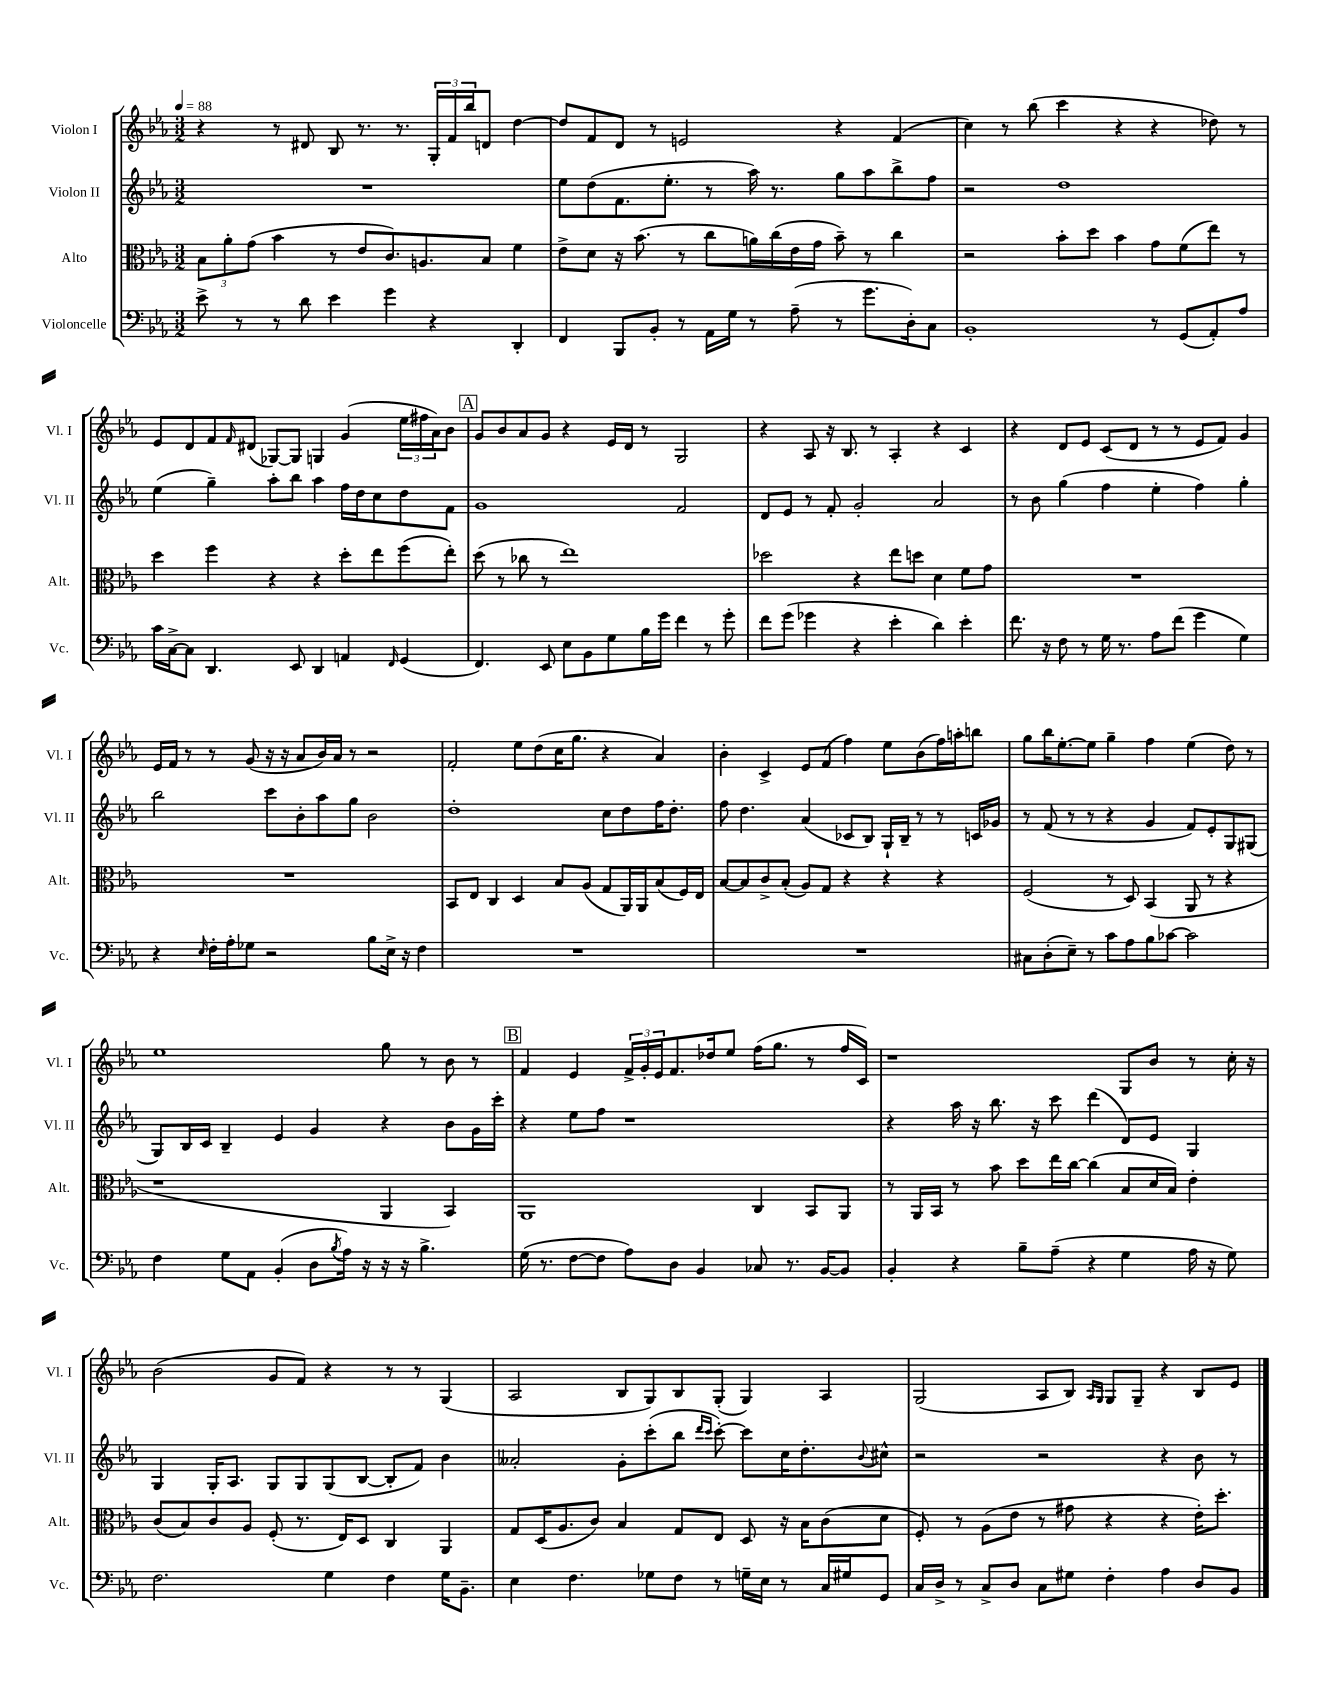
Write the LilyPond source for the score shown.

<<
\new StaffGroup <<
\new Staff = "s0" \with { instrumentName = "Violon I" shortInstrumentName = "Vl. I" } {
    \clef treble \key ees \major \numericTimeSignature \time 3/2 \tempo 4 = 88
    r4 r8 dis'8 bes8 r8. r8. \tuplet 3/2 { g16-. f'16 bes''16 } d'8 d''4~ |
    d''8 f'8 d'8 r8 e'2 r4 f'4( |
    c''4) r8 bes''8( c'''4 r4 r4 des''8) r8 |
    ees'8 d'8 f'8 \grace { f'16 } dis'8( ges8~) ges8 g4 g'4( \tuplet 3/2 { ees''16 fis''16 aes'16) } bes'8 |
    \mark \markup { \box "A" } g'8 bes'8 aes'8 g'8 r4 ees'16 d'16 r8 g2 |
    r4 aes8 r16 bes8. r8 aes4-. r4 c'4 |
    r4 d'8 ees'8 c'8( d'8 r8 r8 ees'8 f'8) g'4 |
    ees'16 f'16 r8 r8 g'8( r16 r16 aes'8 bes'16) aes'16 r8 r2 |
    f'2-. ees''8 d''8( c''16 g''8. r4 aes'4) |
    bes'4-. c'4-> ees'8 f'8( f''4) ees''8 bes'8( f''16) a''16-. b''8 |
    g''8 bes''16 ees''8.~-. ees''8 g''4-- f''4 ees''4( d''8) r8 |
    ees''1 g''8 r8 bes'8 r8 |
    \mark \markup { \box "B" } f'4 ees'4 \tuplet 3/2 { f'16-> g'16-. ees'16 } f'8. des''16 ees''8 f''16( g''8. r8 f''16 c'16) |
    r1 g8 bes'8 r8 c''16-. r16 |
    bes'2( g'8 f'8) r4 r8 r8 g4( |
    aes2 bes8 g8) bes8 g8-.( g4) aes4 |
    g2( aes8 bes8) \grace { aes16 g16 } g8 g8-- r4 bes8 ees'8 \bar "|." |
}
\new Staff = "s1" \with { instrumentName = "Violon II" shortInstrumentName = "Vl. II" } {
    \clef treble \key ees \major \numericTimeSignature \time 3/2
    R1. |
    ees''8 d''8( f'8. ees''8.-. r8 aes''16) r8. g''8 aes''8 bes''8-> f''8 |
    r2 d''1 |
    ees''4( g''4--) aes''8-. bes''8 aes''4 f''16 d''16 c''8 d''8 f'8 |
    \mark \markup { \box "A" } g'1 f'2 |
    d'8 ees'8 r8 f'8-. g'2-. aes'2 |
    r8 bes'8 g''4( f''4 ees''4-. f''4) g''4-. |
    bes''2 c'''8 bes'8-. aes''8 g''8 bes'2 |
    d''1-. c''8 d''8 f''16 d''8.-. |
    f''8 d''4. aes'4( ces'8 bes8) g16-! bes16-- r8 r8 c'16 ges'16 |
    r8 f'8( r8 r8 r4 g'4 f'8) ees'8-. g8 gis8( |
    g8) bes16 c'16 bes4-- ees'4 g'4 r4 bes'8 g'16 c'''16-. |
    \mark \markup { \box "B" } r4 ees''8 f''8 r1 |
    r4 aes''16 r16 bes''8. r16 c'''8 d'''4( d'8) ees'8 g4 |
    g4 g16-. aes8. g8 g8 g8( bes8~ bes8-. f'8) bes'4 |
    aeses'2-. g'8-. c'''8-.( bes''8 \grace { d'''16 c'''16 } c'''8~-.) c'''8 c''16 d''8.-. \appoggiatura { bes'8 } cis''8-^ |
    r2 r2 r4 bes'8 r8 \bar "|." |
}
\new Staff = "s2" \with { instrumentName = "Alto" shortInstrumentName = "Alt." } {
    \clef alto \key ees \major \numericTimeSignature \time 3/2
    \tuplet 3/2 { bes8 aes'8-. g'8( } bes'4 r8 ees'8 c'8.) a8. bes8 f'4 |
    ees'8-> d'8 r16 bes'8.( r8 c''8 a'16) c''16( ees'16 g'16 bes'8--) r8 c''4 |
    r2 bes'8-. d''8 bes'4 g'8 f'8( ees''8) r8 |
    d''4 f''4 r4 r4 d''8-. ees''8 f''8( ees''8-.) |
    \mark \markup { \box "A" } d''8( r8 ces''8 r8 ees''1) |
    des''2 r4 ees''8 d''8 d'4 f'8 g'8 |
    R1. |
    R1. |
    bes,8 ees8 c4 d4 bes8 aes8( g8 aes,16) aes,16 bes8( f16) ees16 |
    bes8~ bes8 c'8-> bes8-.( aes8) g8 r4 r4 r4 |
    f2( r8 d8) bes,4( aes,8 r8 r4 |
    r1 aes,4 bes,4) |
    \mark \markup { \box "B" } aes,1 c4 bes,8 aes,8 |
    r8 aes,16 bes,16 r8 bes'8 d''8 ees''16 c''16~ c''4( bes8 d'16 bes16) ees'4-. |
    c'8( bes8) c'8 aes8 f8-.( r8. ees16) d8 c4 aes,4 |
    g8 d16( aes8. c'8) bes4 g8 ees8 d8 r16 bes16 c'8( d'8 |
    f8-.) r8 aes8( ees'8 r8 gis'8 r4 r4 ees'16-.) d''8.-. \bar "|." |
}
\new Staff = "s3" \with { instrumentName = "Violoncelle" shortInstrumentName = "Vc." } {
    \clef bass \key ees \major \numericTimeSignature \time 3/2
    ees'8-> r8 r8 d'8 ees'4 g'4 r4 d,4-. |
    f,4 bes,,8 bes,8-. r8 aes,16 g16 r8 aes8--( r8 g'8. d16-.) c8 |
    bes,1-. r8 g,8( aes,8-.) aes8 |
    c'16 c16~-> c8 d,4. ees,8 d,4 a,4 \grace { f,16 } g,4( |
    \mark \markup { \box "A" } f,4.) ees,8 ees8 bes,8 g8 bes16 g'16 f'4 r8 g'8-. |
    f'8 g'8( ges'4 r4 ees'4-. d'4) ees'4-. |
    f'8. r16 f8 r8 g16 r8. aes8 f'8( g'4 g4) |
    r4 \grace { ees16 } f16-. aes16-. ges8 r2 bes8 ees16-> r16 f4 |
    R1. |
    R1. |
    cis8 d8-.( ees8--) r8 c'8 aes8 bes8 ces'8~ ces'2 |
    f4 g8 aes,8 bes,4-.( d8 \acciaccatura { bes8 } aes16) r16 r16 r16 bes4.-> |
    \mark \markup { \box "B" } g16( r8. f8~ f8 aes8) d8 bes,4 ces8 r8. bes,16~ bes,8 |
    bes,4-. r4 bes8-- aes8--( r4 g4 aes16 r16 g8) |
    f2. g4 f4 g16 bes,8.-- |
    ees4 f4. ges8 f8 r8 g16-- ees16 r8 c16 gis16 g,8 |
    c16 d16-> r8 c8-> d8 c8 gis8 f4-. aes4 d8 bes,8 \bar "|." |
}
>>
>>
\layout { \context { \Score \remove "Bar_number_engraver" } }
